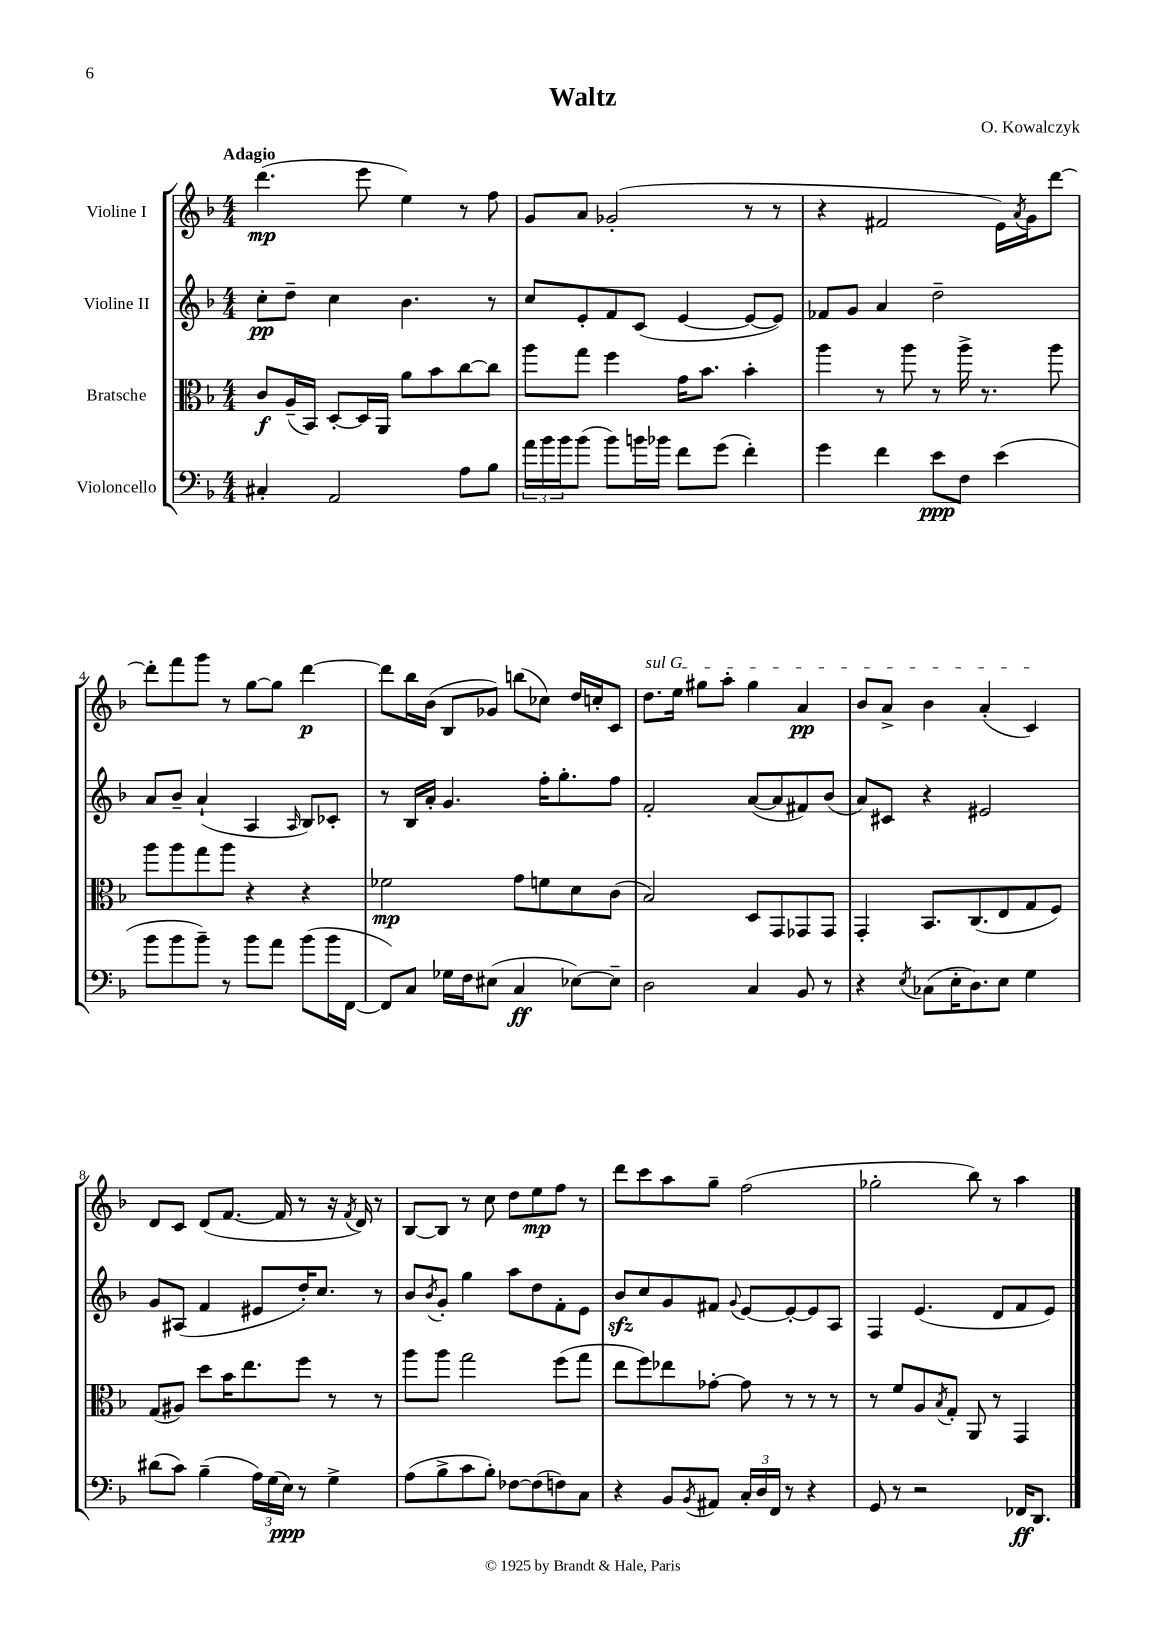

**kern	**kern	**kern	**kern
*staff4	*staff3	*staff2	*staff1
*clefF4	*clefC3	*clefG2	*clefG2
*k[b-]	*k[b-]	*k[b-]	*k[b-]
*M4/4	*M4/4	*M4/4	*M4/4
4C#'	8c	8cc'	(4.ddd
.	(16A~	8dd~	.
.	16BB-)	.	.
2AA	[8D'	4cc	.
.	16D]	.	8eee
.	16AA	.	.
.	8a	4.b-	4ee)
.	8b-	.	.
8A	[8cc	.	8r
8B-	8cc]	8r	8ff
=	=	=	=
24a	8aa	8cc	8g
24b-	.	.	.
24b-	.	.	.
(8b-	8gg	8e'	8a
8b-)	4ff	8f	(2g-'
16b	.	(8c	.
16b-	.	.	.
8f	16g	[4e	.
.	8.b-	.	.
(8g	.	.	.
4f')	4b-'	8e_	8r
.	.	8e])	8r
=	=	=	=
4g	4aa	8f-	4r
.	.	8g	.
4f	8r	4a	2f#
.	8aa	.	.
8e	8r	2dd~	.
8F	16aa^	.	.
.	8.r	.	.
(4e	.	.	16e)
.	.	.	8qa
.	.	.	16g
.	8aa	.	[8ddd
=	=	=	=
8b-	8aa	8a	8ddd']
8b-	8aa	8b-~	8fff
8b-~)	8gg	(4a`	8ggg
8r	8aa	.	8r
8b-	4r	4A	[8gg
8a	.	.	8gg]
.	.	16qqA	.
(8b-	4r	8B-)	[4ddd
16b-	.	8c-'	.
[16FF	.	.	.
=	=	=	=
8FF])	2f-	8r	8ddd]
8C	.	16B-	16bb-
.	.	16a'	(16b-
16G-	.	4.g	8B-
16F	.	.	.
(8E#	.	.	8g-)
4C	8g	.	(8bb
.	8f	16ff'	8cc-)
.	.	8.gg'	.
[8E-)	8d	.	16dd
.	.	.	16cc'
8E-~]	(8c	8ff	8c
=	=	=	=
2D	2B-)	2f'	8.dd
.	.	.	16ee
.	.	.	8gg#
.	.	.	8aa'
4C	8D	([8a	4gg#
.	8GG	8a]	.
8BB-	8GG-	8f#)	4a
8r	8GG-	(8b-	.
=	=	=	=
4r	4GG'	8a)	8b-
.	.	8c#	8a^
8qE	.	.	.
(8C-	8.BB-	4r	4b-
16E'	.	.	.
8.D)	(8.C	.	.
.	.	2e#	(4a'
8E	8E	.	.
4G	8G	.	4c)
.	8F)	.	.
=	=	=	=
(8d#	(8G	8g	8d
8c)	8A#)	(8A#	8c
(4B-~	8dd	4f	(8d
.	16b-	.	[8.f
.	8.ee	.	.
24A)	.	8e#	.
(24G	.	.	.
.	.	.	16f]
24E)	.	.	.
8r	8ff	16dd')	8r
.	.	8.cc	.
4G^	8r	.	16r
.	.	.	8qf
.	.	.	16d)
.	8r	8r	8r
=	=	=	=
(8A	8aa	8b-	[8B-
.	.	8qb-	.
8B-^	8aa	8g'	8B-]
8c	2gg	4gg	8r
8B-')	.	.	8cc
[8F-	.	8aa	8dd
(8F-]	.	8dd	8ee
8F)	(8ff	8f'	8ff
8C	8gg	8e	8r
=	=	=	=
4r	8ee	8b-	8ddd
.	8ff)	8cc	8ccc
8BB-	8ee-	8g	8aa
8qBB-	.	.	.
8AA#	[8g-'	8f#	8gg~
.	.	8qqg	.
24C'	8g-]	[8e	(2ff
24D	.	.	.
24FF	.	.	.
8r	8r	8e'_	.
4r	8r	8e]	.
.	8r	8A	.
=	=	=	=
8GG	8r	4F	2gg-'
8r	8f	.	.
2r	8A	(4.e	.
.	8qB-	.	.
.	8G'	.	.
.	8AA	.	8bb-)
.	8r	8d	8r
16FF-	4GG	8f	4aa
8.DD	.	.	.
.	.	8e)	.
==	==	==	==
*-	*-	*-	*-
